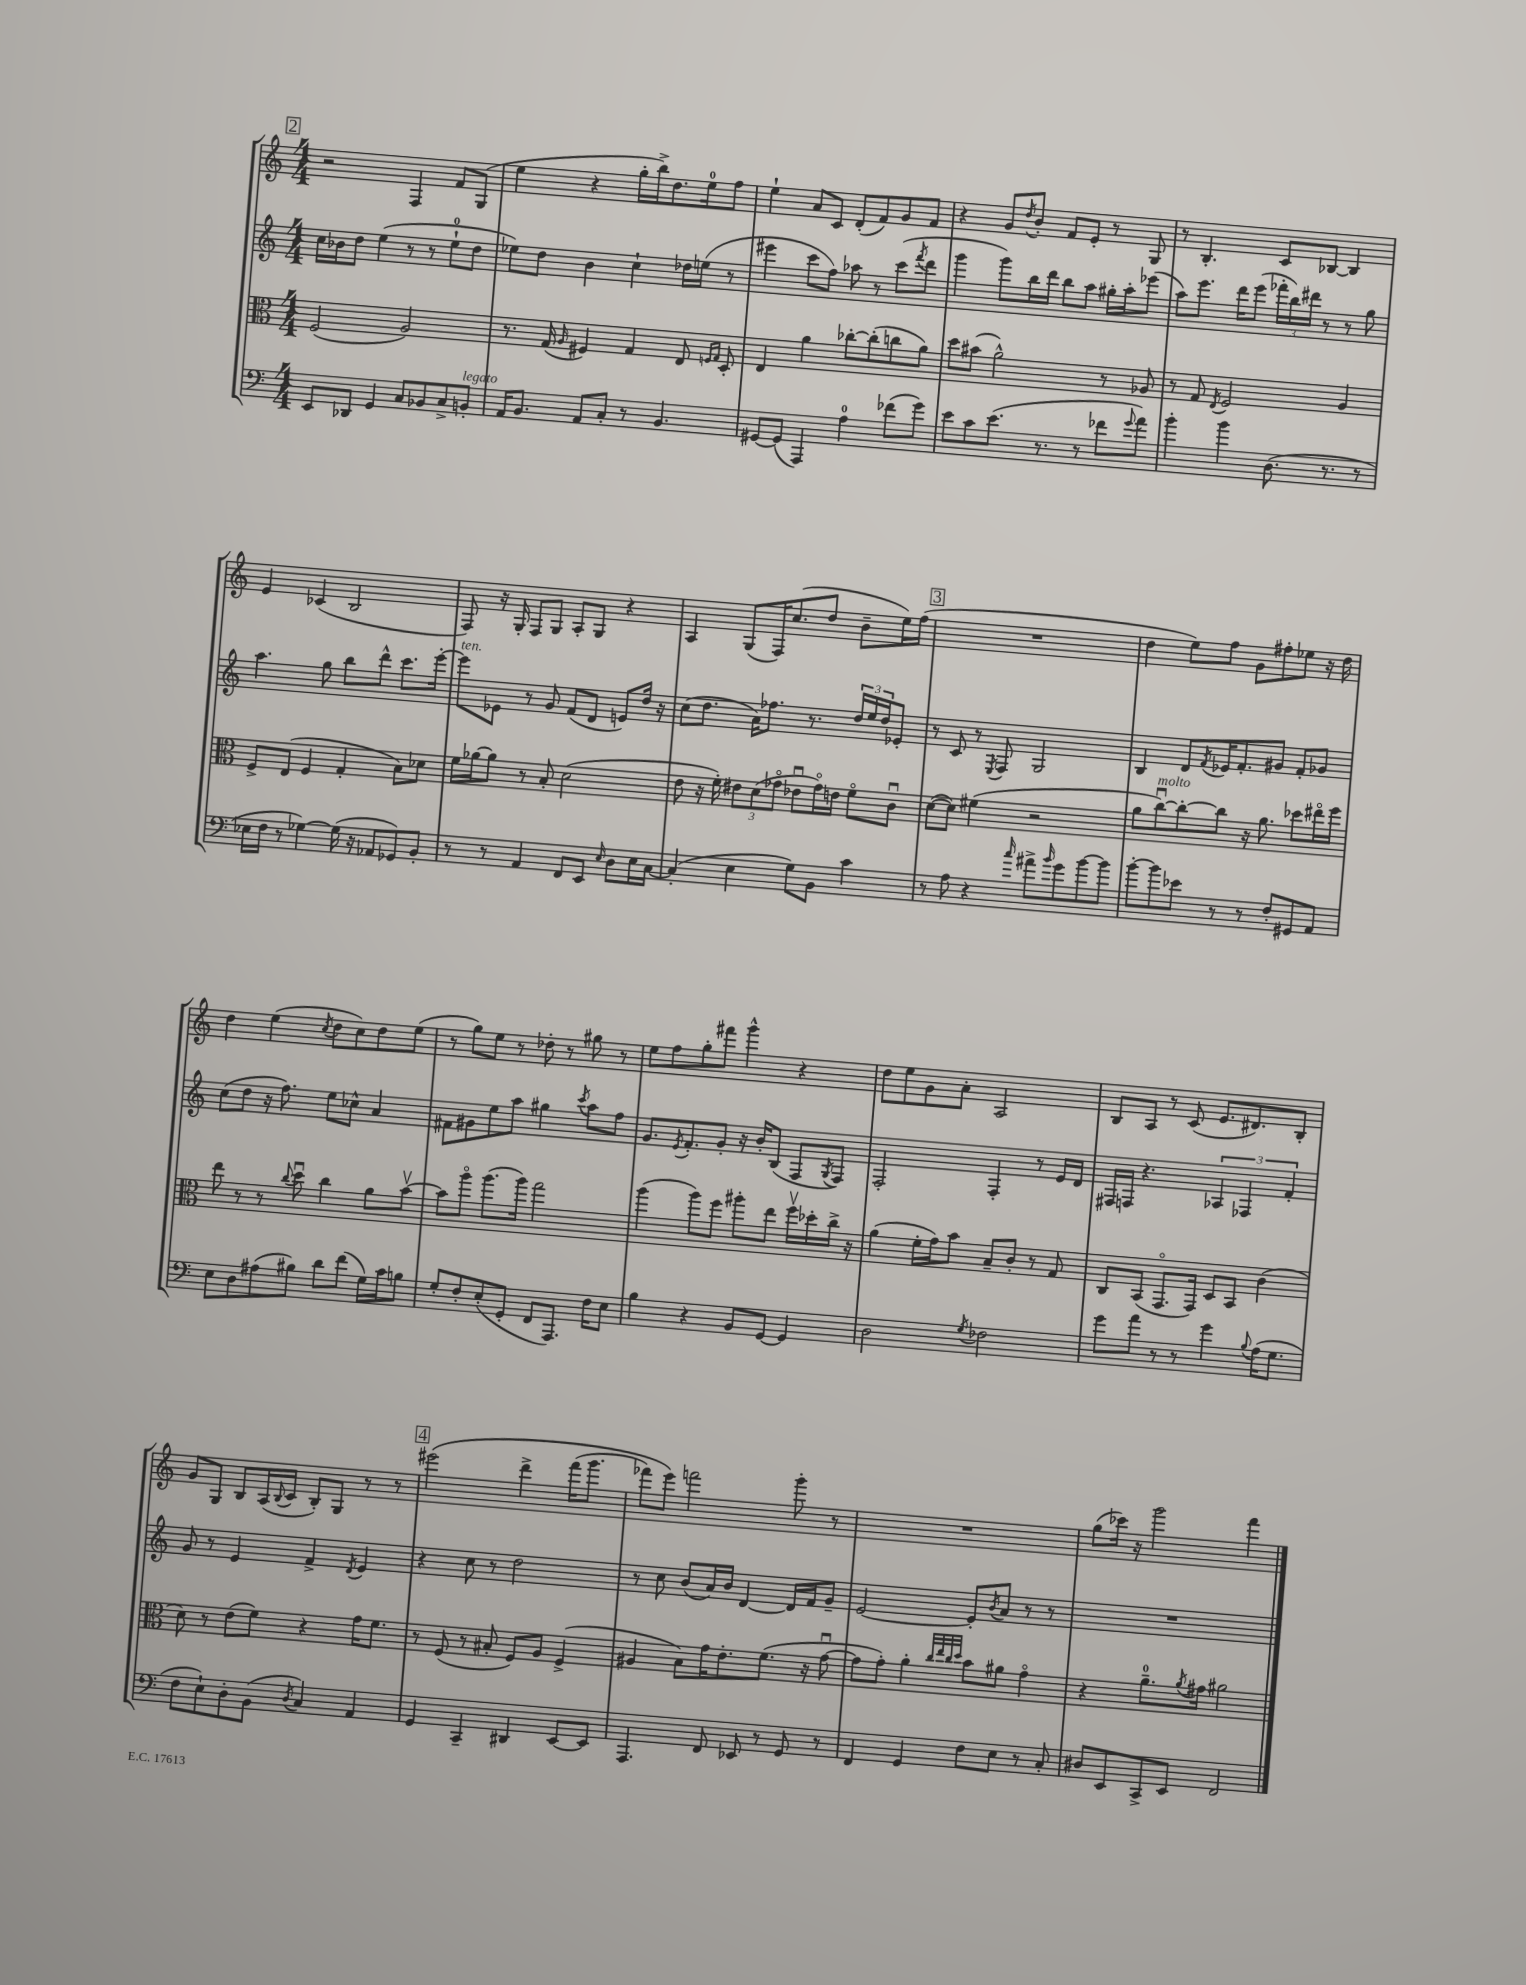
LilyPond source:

<<
\new StaffGroup <<
\new Staff = "s0" {
    \clef treble \key c \major \numericTimeSignature \time 4/4
    \mark \markup { \box "2" } r2 f4 f'8 g8( |
    e''4 r4 g''16-. b''16->) d''8. e''16-0 f''8 |
    e''4-! a'8 c'8 d'8-.( f'8) g'8 f'8 |
    r4 g'8 \acciaccatura { d''8 } b'8-. f'8 e'8-. r8 g8 |
    r8 b4.-. c'8 bes8~ bes4 |
    e'4 ces'4( b2 |
    f8) r16 g16-. f8 g8 a8-. g8 r4 |
    a4 g8( f16) c''8.( d''8 b'8-- e''16) f''16( |
    \mark \markup { \box "3" } R1 |
    d''4 e''8) f''8 g'8 fis''8-. ees''8 r16 d''16 |
    d''4 e''4( \acciaccatura { c''8 } d''8 c''8) d''8 e''8( |
    r8 g''8) e''8 r8 des''8-. r8 gis''8 r8 |
    e''8 f''8 g''8-. fis'''8 g'''4-^ r4 |
    d''8 e''8 g'8 a'8-. a2 |
    b8 a8 r8 c'8( e'8. dis'8.) b8-. |
    g'8 g8 b8 a16( \appoggiatura { b8 } c'16 b8-.) g8 r8 r8 |
    \mark \markup { \box "4" } eis'''2\( d'''4-> f'''16( g'''8. |
    fes'''8) e'''8\) f'''2 g'''8-. r8 |
    R1 |
    g''8( ces'''16) r16 g'''2 f'''4 \bar "|." |
}
\new Staff = "s1" {
    \clef treble \key c \major \numericTimeSignature \time 4/4
    \mark \markup { \box "2" } c''16 bes'16 d''8 e''4( r8 r8 e''8-0-! d''8 |
    ees''8) d''8 b'4 c''4-! des''16 e''16( r8 |
    eis'''4 c'''8 f''8) aes''8 r8 c'''8( \acciaccatura { f'''8 } d'''8 |
    g'''4 g'''8) b''16 d'''16 b''8 a''8 gis''16-. a''16-. ees'''8( |
    a''8) e'''8. d'''16 e'''8( \tuplet 3/2 { fes'''16-. b''16) dis'''16 } r8 r8 g''8 |
    a''4. g''8 b''8 d'''8-^ c'''8. e'''16~-. |
    e'''8^\markup { \italic "ten." } ees'8 r8 g'8 f'8( d'8 e'8) d''16 r16 |
    c''8( d''8. a'16) fes''8. r8. \tuplet 3/2 { d''16 e''16 d''16 } ees'8-. |
    \mark \markup { \box "3" } r8 c'8 r8 \acciaccatura { e8 } f8 g2 |
    b4 d'8 \acciaccatura { f'8 } ees'16 f'8.-. gis'8 f'8-. ges'8 |
    c''8( d''8 r16 f''8.) e''8 ces''8-^ a'4 |
    fis'8 gis'8 e''8 a''8 gis''4 \acciaccatura { c'''8 } a''8 f''8 |
    g'8. \acciaccatura { e'8 } f'8.-. g'8-. r16 b'16-. b8( f8 \acciaccatura { g8 } f8) |
    f2-. f4-. r8 e'16 d'16 |
    fis16 f16 r4. \tuplet 3/2 { aes4 fes4 f'4-. } |
    g'8 r8 e'4 f'4-> \acciaccatura { d'8 } e'4 |
    \mark \markup { \box "4" } r4 c''8 r8 d''2 |
    r8 c''8 b'8( a'16) b'16 d'4~ d'16 f'16 g'8-- |
    e'2~ e'8-. \acciaccatura { b'8 } a'8 r8 r8 |
    R1 \bar "|." |
}
\new Staff = "s2" {
    \clef alto \key c \major \numericTimeSignature \time 4/4
    \mark \markup { \box "2" } f2( a2) |
    r8. g16( \grace { a16 } fis4) g4 e8 \grace { f16 g16 } d8-. |
    e4 a'4 ces''8~-. ces''8-.( c''8 a'8) |
    d''8 bis'8( a'2-^) r8 aes8 |
    r8 g8 \acciaccatura { e8 } f2 a4 |
    f8-> e8( f4 g4-. b8) des'8 |
    f'16 aes'16~ aes'8 r8 b8-. d'2( |
    e'8 r16 f'16-.) \tuplet 3/2 { eis'8 d'8( ges'8\flageolet } ees'8\downbow ges'16\flageolet) e'16 f'8\flageolet c'8\downbow |
    \mark \markup { \box "3" } d'8~( d'8) fis'4( r2 |
    a'8 c''8~\downbow^\markup { \italic "molto" }) c''8~-. c''8 r16 a'8. des''8 eis''16\flageolet f''16 |
    e''8 r8 r8 \appoggiatura { c''8 } d''8\downbow c''4 a'8 b'8~\upbow |
    b'8 a''8\flageolet a''8.( a''16) g''2 |
    a''4( a''8) f''8 ais''8-. e''8 f''16\upbow des''16-. c''16-> r16 |
    a'4( f'16-. g'16) b'8 b8-- c'8-. r8 g8 |
    c8 b,8( g,8.\flageolet g,16) d8 b,8 c'4( |
    d'8) r8 e'8( f'8) r4 g'16 f'8. |
    \mark \markup { \box "4" } r8 f8( r8 bis8-. f8) a8 f4->( |
    ais4 b8) g'16 e'8.-. f'8.( r16 g'8~\downbow |
    g'8 g'8-.) a'4-. \grace { c''32 e''32 c''32 d''32 } b'8 ais'8 g'4\flageolet |
    r4 a'8.-0-- \acciaccatura { a'8 } gis'16 ais'2 \bar "|." |
}
\new Staff = "s3" {
    \clef bass \key c \major \numericTimeSignature \time 4/4
    \mark \markup { \box "2" } e,8 des,8 g,4 c8 bes,8 c8-> b,8-.^\markup { \italic "legato" } |
    a,16 b,8. a,8 c8-. r8 b,4. |
    gis,8~ gis,8( a,,4) a4-0 fes'8( g'8) |
    e'8 c'8 e'8.( r8. r8 fes'8 \appoggiatura { g'8 } a'8) |
    b'4-. b'4 d8.( r8. r8 |
    ees16 f16 r8 ges4~) ges16( r16 aes,8 ges,8) b,8-. |
    r8 r8 a,4 f,8 e,8 \grace { e16 } d8 e16 c16~ |
    c4-.( e4 g8) b,8 c'4 |
    \mark \markup { \box "3" } r8 a8 r4 \grace { c''16 } ais'8-> \grace { b'16 } g'8 b'8~ b'8 |
    b'8~-. b'8 ees'8 r8 r8 f8-. gis,8 a,8 |
    e8 d8 ais8( bis8) d'8 f'8( g16) c'16 b8 |
    g8-. f8-. e8-.( g,8-. f,8 a,,8.) f16 e8 |
    b4 r4 b,8 g,8~ g,4 |
    d2 \acciaccatura { g8 } fes2 |
    g'8 a'8 r8 r8 g'4 \appoggiatura { b8 } a16( g8. |
    f8 e8-!) d8-. b,8( \acciaccatura { d8 } c4) a,4 |
    \mark \markup { \box "4" } g,4 c,4-- dis,4 e,8~ e,8 |
    a,,4. f,8 ees,8 r8 g,8 r8 |
    f,4 g,4 f8 e8 r8 c8-. |
    dis8 e,8 c,8-> e,8 f,2 \bar "|." |
}
>>
>>
\layout { \context { \Score \remove "Bar_number_engraver" } }
